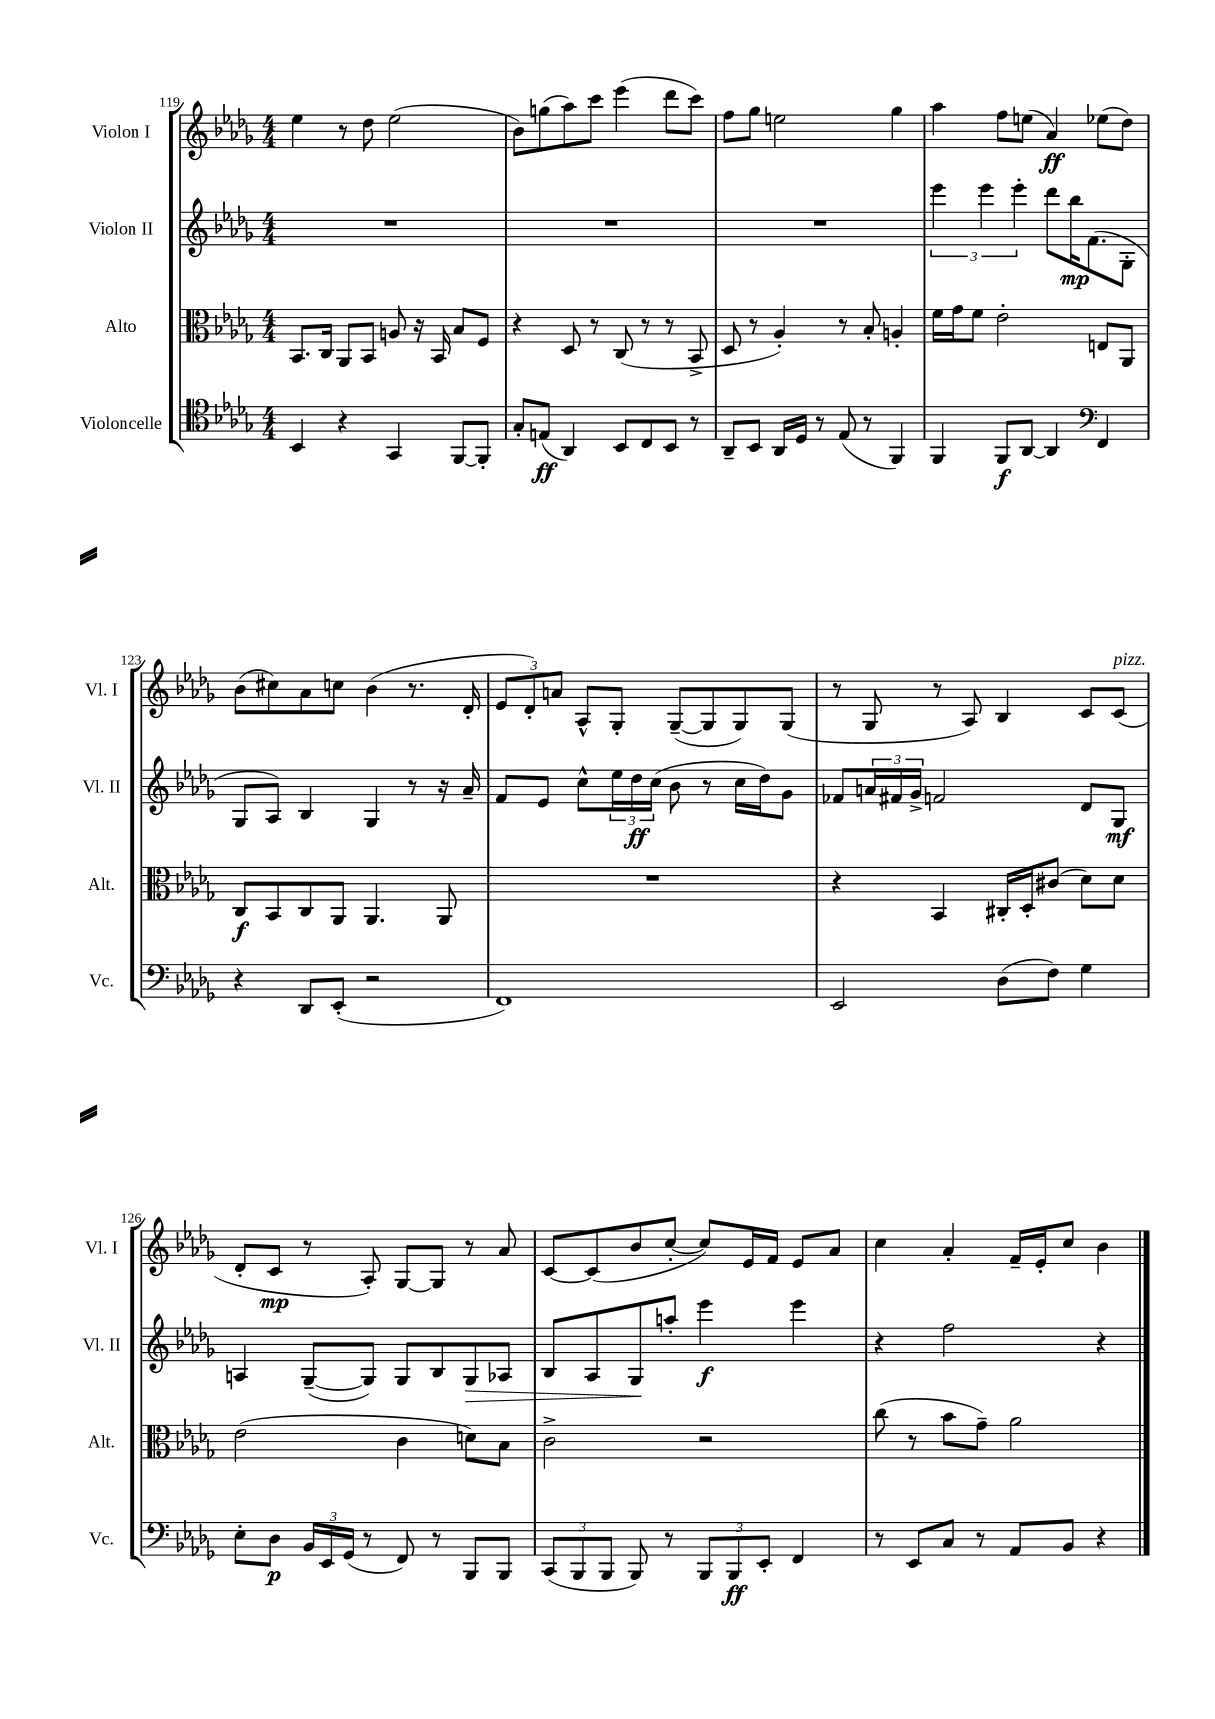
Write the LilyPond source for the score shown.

<<
\new StaffGroup <<
\new Staff = "s0" \with { instrumentName = "Violon I" shortInstrumentName = "Vl. I" } {
    \clef treble \key des \major \numericTimeSignature \time 4/4
    ees''4 r8 des''8 ees''2( |
    bes'8) g''8( aes''8) c'''8 ees'''4( des'''8 c'''8) |
    f''8 ges''8 e''2 ges''4 |
    aes''4 f''8 e''8( aes'4\ff) ees''8( des''8) |
    bes'8( cis''8) aes'8 c''8 bes'4( r8. des'16-. |
    \tuplet 3/2 { ees'8 des'8-.) a'8 } aes8-^ ges8-. ges8~--( ges8 ges8) ges8( |
    r8 ges8 r8 aes8) bes4 c'8 c'8^\markup { \italic "pizz." }( |
    des'8-. c'8\mp r8 aes8-.) ges8~ ges8 r8 aes'8 |
    c'8~ c'8( bes'8 c''8~-. c''8) ees'16 f'16 ees'8 aes'8 |
    c''4 aes'4-. f'16-- ees'16-. c''8 bes'4 \bar "|." |
}
\new Staff = "s1" \with { instrumentName = "Violon II" shortInstrumentName = "Vl. II" } {
    \clef treble \key des \major \numericTimeSignature \time 4/4
    R1 |
    R1 |
    R1 |
    \tuplet 3/2 { ees'''4 ees'''4 ees'''4-. } des'''8 bes''16\mp f'8.( ges8-. |
    ges8 aes8) bes4 ges4 r8 r16 aes'16-- |
    f'8 ees'8 c''8-^ \tuplet 3/2 { ees''16 des''16\ff c''16( } bes'8 r8 c''16 des''16) ges'8 |
    fes'8 \tuplet 3/2 { a'16 fis'16 ges'16-> } f'2 des'8 ges8\mf |
    a4 ges8~--( ges8) ges8 bes8 ges8\> aes8 |
    bes8 aes8 ges8\! a''8-. ees'''4\f ees'''4 |
    r4 f''2 r4 \bar "|." |
}
\new Staff = "s2" \with { instrumentName = "Alto" shortInstrumentName = "Alt." } {
    \clef alto \key des \major \numericTimeSignature \time 4/4
    bes,8. c16 aes,8 bes,8 a8 r16 bes,16 bes8 f8 |
    r4 des8 r8 c8( r8 r8 bes,8-> |
    des8 r8 aes4-.) r8 bes8-. a4-. |
    f'16 ges'16 f'8 ees'2-. e8 aes,8 |
    c8\f bes,8 c8 aes,8 aes,4. aes,8 |
    R1 |
    r4 bes,4 cis16-. des16-. cis'8( des'8) des'8 |
    ees'2( c'4 d'8) bes8 |
    c'2-> r2 |
    c''8( r8 bes'8 ges'8--) aes'2 \bar "|." |
}
\new Staff = "s3" \with { instrumentName = "Violoncelle" shortInstrumentName = "Vc." } {
    \clef tenor \key des \major \numericTimeSignature \time 4/4
    bes,4 r4 ges,4 f,8~ f,8-. |
    ges8-. e8\ff( aes,4) bes,8 c8 bes,8 r8 |
    aes,8-- bes,8 aes,16 des16 r8 ees8( r8 f,4) |
    f,4 f,8\f aes,8~ aes,4 \clef bass f,4 |
    r4 des,8 ees,8-.( r2 |
    f,1) |
    ees,2 des8( f8) ges4 |
    ees8-. des8\p \tuplet 3/2 { bes,16 ees,16 ges,16( } r8 f,8) r8 bes,,8 bes,,8 |
    \tuplet 3/2 { c,8( bes,,8 bes,,8 } bes,,8) r8 \tuplet 3/2 { bes,,8 bes,,8\ff ees,8-. } f,4 |
    r8 ees,8 c8 r8 aes,8 bes,8 r4 \bar "|." |
}
>>
>>
\layout { \context { \Score currentBarNumber = #119 } }
